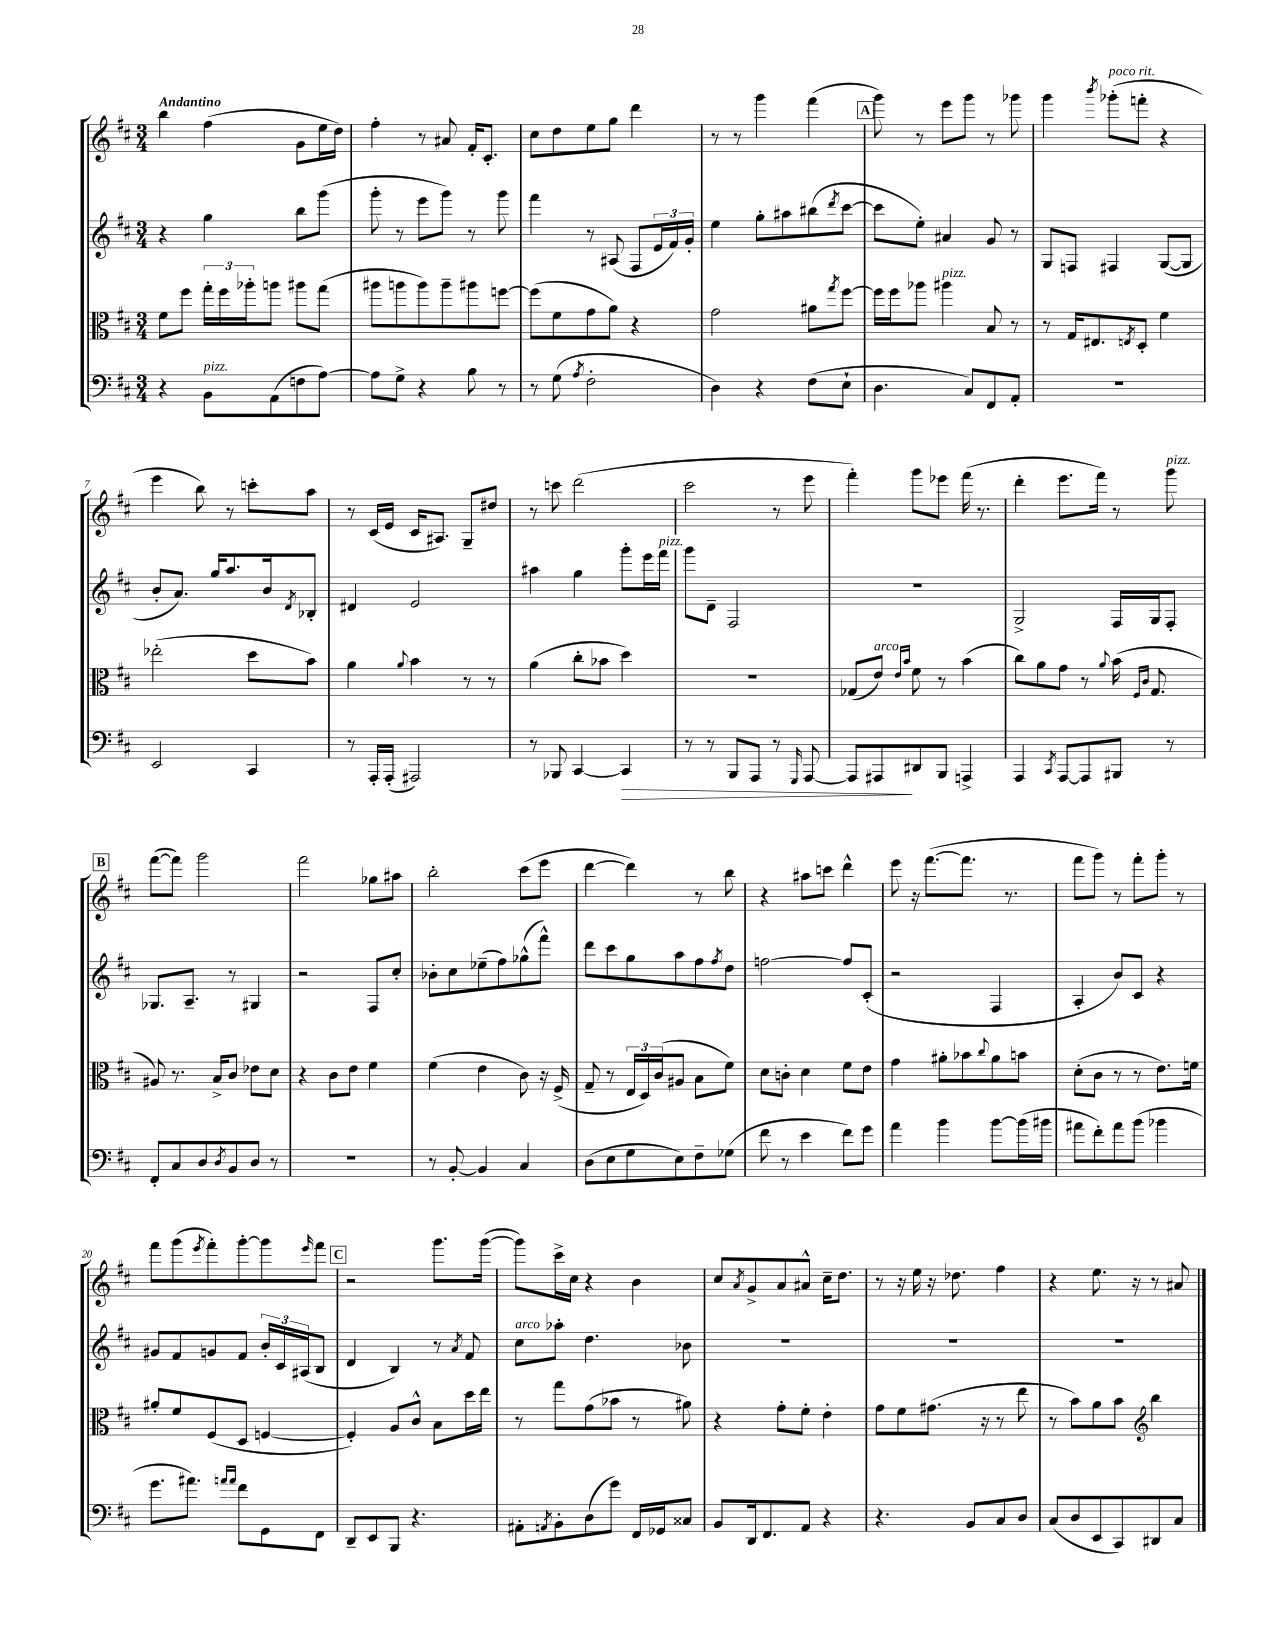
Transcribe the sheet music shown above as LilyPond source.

<<
\new StaffGroup <<
\new Staff = "s0" {
    \clef treble \key d \major \numericTimeSignature \time 3/4 \tempo "Andantino"
    b''4 fis''4( g'8 e''16 d''16) |
    fis''4-. r8 ais'8 fis'16-. cis'8.-. |
    cis''8 d''8 e''8 g''8 d'''4 |
    r8 r8 g'''4 fis'''4( |
    \mark \markup { \box "A" } g'''8) r8 e'''8 g'''8 r8 ges'''8 |
    g'''4 \acciaccatura { b'''8 } ges'''8-.^\markup { \italic "poco rit." }( f'''8-. r4 |
    e'''4 b''8) r8 c'''8-. a''8 |
    r8 cis'16( e'16 cis'16 ais8.) g8-- dis''8 |
    r8 c'''8 d'''2( |
    cis'''2 r8 e'''8 |
    fis'''4-.) g'''8 ees'''8 fis'''16( r8. |
    d'''4-. e'''8. fis'''16) r8 g'''8^\markup { \italic "pizz." } |
    \mark \markup { \box "B" } fis'''8~( fis'''8) g'''2 |
    fis'''2 ges''8 ais''8 |
    b''2-. cis'''8( e'''8 |
    d'''4~ d'''4) r8 b''8 |
    r4 ais''8 c'''8 d'''4-^ |
    e'''8 r16 fis'''8.~( fis'''8. r8. |
    fis'''8 g'''8) r8 fis'''8-. g'''8-. r8 |
    fis'''8 g'''8( \acciaccatura { e'''8 } fis'''8-.) g'''8~-. g'''8 \grace { e'''16 } fis'''8 |
    \mark \markup { \box "C" } r2 g'''8. g'''16~( |
    g'''8) cis'''16-> cis''16 r4 b'4 |
    cis''8 \acciaccatura { a'8 } g'8-> a'8 ais'8-^ cis''16-- d''8. |
    r8 r16 e''16 r16 des''8. fis''4 |
    r4 e''8. r16 r8 ais'8 \bar "|." |
}
\new Staff = "s1" {
    \clef treble \key d \major \numericTimeSignature \time 3/4
    r4 g''4 b''8 g'''8( |
    g'''8-. r8 e'''8 g'''8) r8 g'''8 |
    fis'''4 r8 ais8( fis8 \tuplet 3/2 { e'16 fis'16) g'16-. } |
    e''4 g''8-. ais''8 bis''8( \acciaccatura { d'''8 } cis'''8~ |
    \mark \markup { \box "A" } cis'''8 e''8-.) ais'4 g'8 r8 |
    g8 f8 fis4 g8~( g8 |
    b'8-. a'8.) g''16 a''8. b'16 \acciaccatura { d'8 } bes8-. |
    dis'4 e'2 |
    ais''4 g''4 g'''8-. e'''16 fis'''16^\markup { \italic "pizz." } |
    g'''8 d'8-- fis2 |
    R2. |
    g2-> fis16 g16 fis8-. |
    \mark \markup { \box "B" } ges8. a8.-- r8 gis4 |
    r2 fis8 cis''8-. |
    bes'8-. cis''8 ees''8--( fis''8) ges''8-^( fis'''8-^) |
    d'''8 cis'''8 g''8 a''8 fis''8 \acciaccatura { fis''8 } d''8 |
    f''2~ f''8 cis'8-.( |
    r2 fis4 |
    a4-. b'8) cis'8 r4 |
    gis'8 fis'8 g'8 fis'8 \tuplet 3/2 { b'16-. cis'16 ais16( } b8 |
    \mark \markup { \box "C" } d'4 b4) r8 \acciaccatura { a'8 } fis'8 |
    cis''8^\markup { \italic "arco" } aes''8-. d''4. bes'8 |
    R2. |
    R2. |
    R2. \bar "|." |
}
\new Staff = "s2" {
    \clef alto \key d \major \numericTimeSignature \time 3/4
    fis'8 fis''8 \tuplet 3/2 { g''16-. fis''16 aes''16-. } a''8 ais''8 g''8( |
    ais''8 a''8 a''8) a''8-- ais''8 f''8~ |
    f''8( fis'8 g'8 a'8) r4 |
    g'2 ais'8 \acciaccatura { g''8 } fis''8~ |
    \mark \markup { \box "A" } fis''16 fis''16 aes''8 ais''4^\markup { \italic "pizz." } b8 r8 |
    r8 g16 eis8. \acciaccatura { e8 } d8-. fis'4 |
    ees''2-.( d''8 b'8) |
    a'4 \appoggiatura { a'8 } b'4 r8 r8 |
    a'4( cis''8-. bes'8 d''4) |
    R2. |
    ges8( e'8^\markup { \italic "arco" }) \grace { e'16 b'16 } fis'8 r8 b'4( |
    cis''8) a'8 g'8 r8 \appoggiatura { a'8 } b'16( \grace { fis16 cis'16 } g8. |
    \mark \markup { \box "B" } ais8) r8. b16-> cis'8 ees'8 d'8 |
    r4 cis'8 e'8 fis'4 |
    fis'4( e'4 cis'8) r16 fis16->( |
    g8-- r8 \tuplet 3/2 { e16 d16) cis'16( } ais8 b8 fis'8) |
    d'8 c'8-. d'4 fis'8 e'8 |
    g'4 ais'8-. bes'8 \appoggiatura { cis''8 } ais'8 b'8 |
    d'8-.( cis'8 r8 r8 e'8.) f'16 |
    ais'8-. fis'8 fis8( d8 f4~ |
    \mark \markup { \box "C" } f4-.) a8 cis'8-^ b8 d''16 e''16 |
    r8 g''8 g'8( bes'8 r8 ais'8) |
    r4 g'8-. fis'8-. e'4-. |
    g'8 fis'8 gis'8.( r16 r8 e''8 |
    r8 b'8) a'8 b'8 \clef treble b''4 \bar "|." |
}
\new Staff = "s3" {
    \clef bass \key d \major \numericTimeSignature \time 3/4
    r4 b,8^\markup { \italic "pizz." } a,8( f8 a8~) |
    a8 g8-> r4 b8 r8 |
    r8 g8( \acciaccatura { a8 } fis2-. |
    d4) r4 fis8( e8-! |
    \mark \markup { \box "A" } d4. cis8) fis,8 a,8-. |
    R2. |
    e,2 cis,4 |
    r8 a,,16-. a,,16-.( ais,,2) |
    r8 bes,,8 cis,4~ cis,4\> |
    r8 r8 b,,8 a,,8 r8 \grace { g,,16 } a,,8~ |
    a,,8 ais,,8\! dis,8 b,,8 a,,4-> |
    a,,4 \acciaccatura { cis,8 } a,,8~ a,,8 bis,,8 r8 |
    \mark \markup { \box "B" } fis,8-. cis8 d8 \acciaccatura { d8 } b,8 d8 r8 |
    R2. |
    r8 b,8~-. b,4 cis4 |
    d8( e8 g8 e8) fis8-- ges8( |
    fis'8 r8 e'4 fis'8) g'8 |
    a'4 b'4 b'8~ b'16( bis'16 |
    ais'8 fis'8-.) ais'8 b'8( bes'4 |
    g'8. ais'8.) \grace { a'16 a'16 } fis'8 g,8 fis,8 |
    \mark \markup { \box "C" } d,8-- e,8 b,,8 r4. |
    ais,8-. \acciaccatura { a,8 } b,8-. d8( g'8) fis,16 ges,16 cisis8 |
    b,8 d,16 fis,8. a,8 r4 |
    r4. b,8 cis8 d8 |
    cis8( d8 e,8 cis,8) dis,8 cis8 \bar "|." |
}
>>
>>
